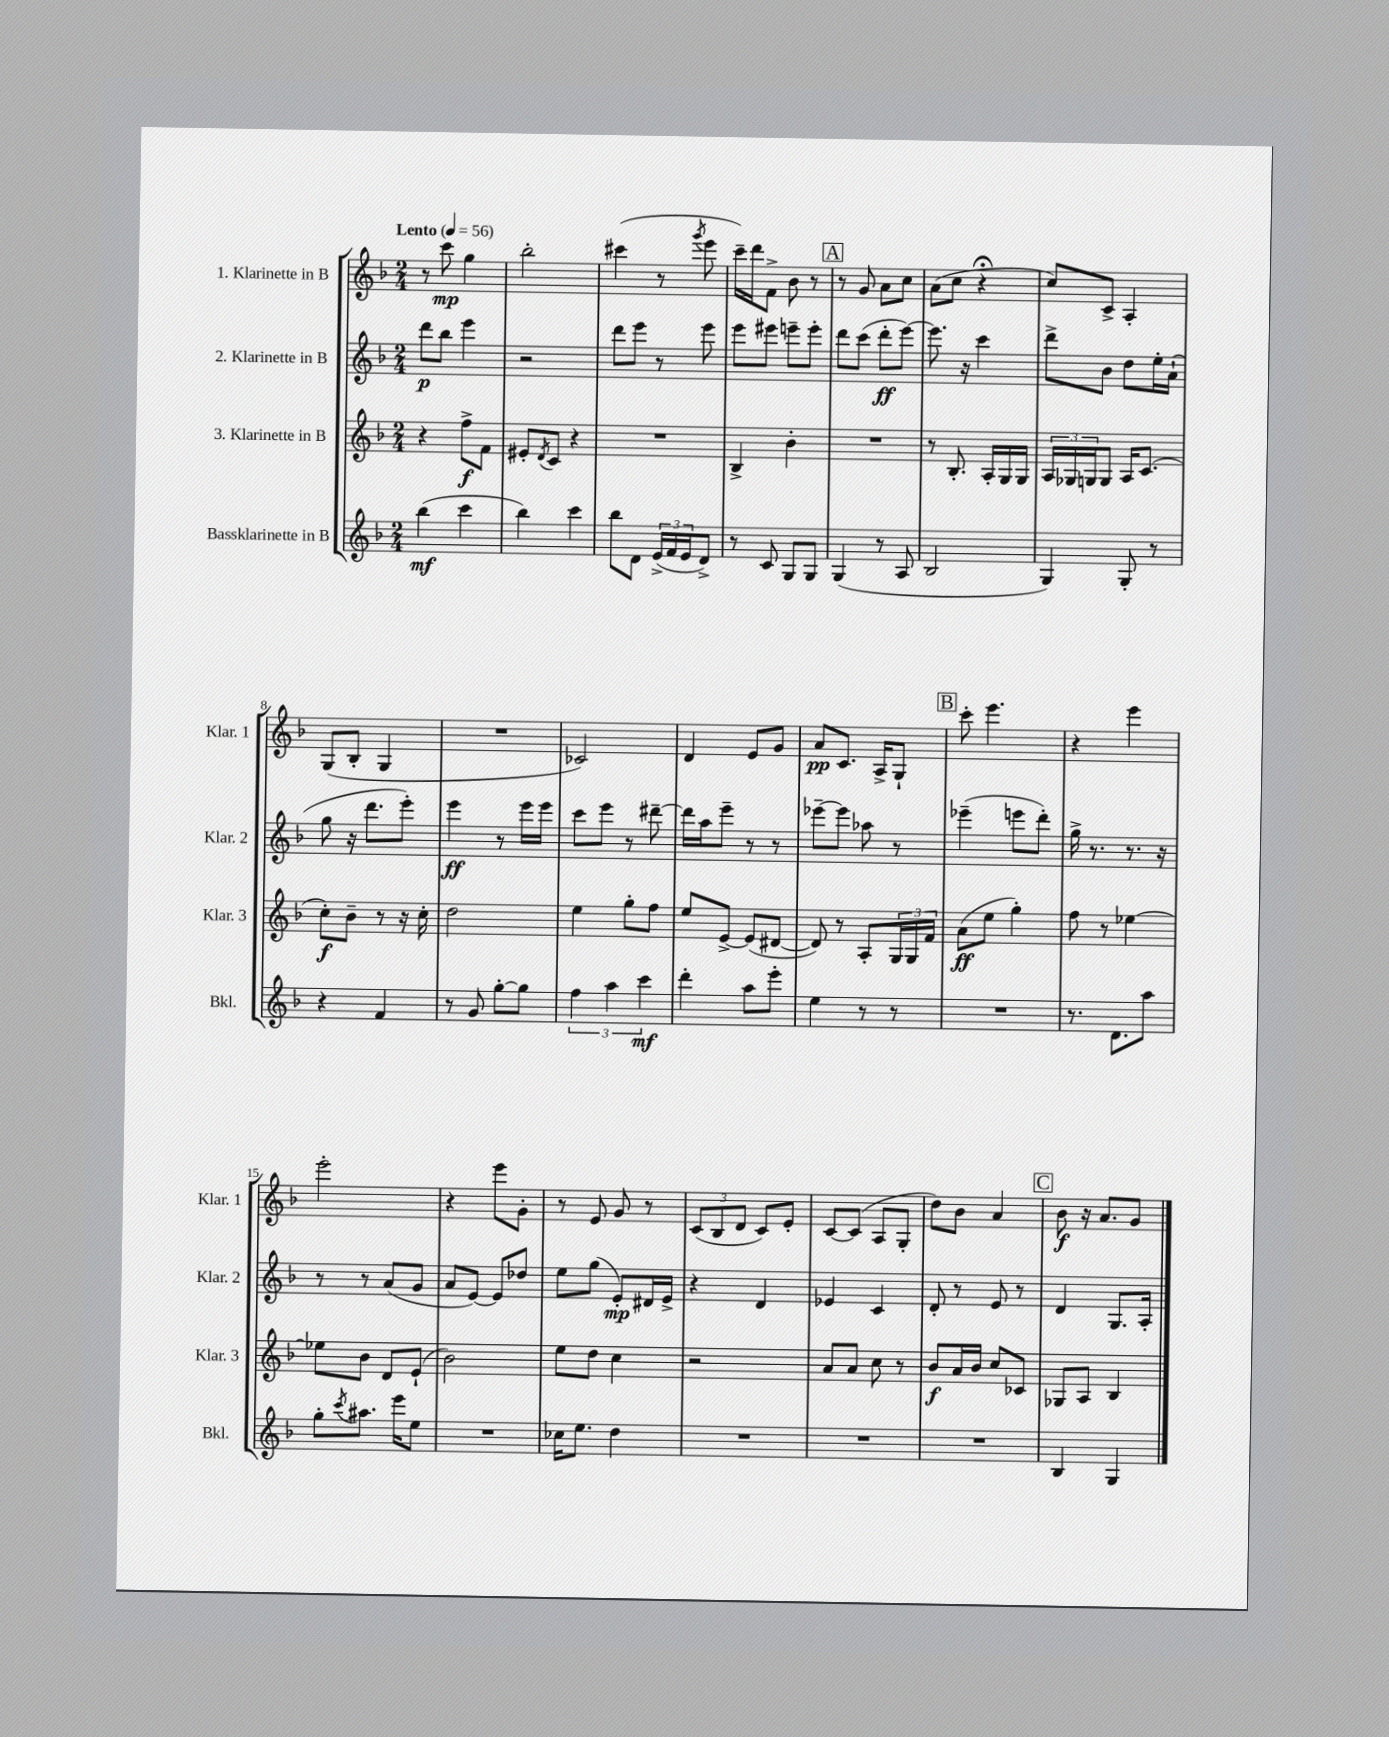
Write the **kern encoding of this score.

**kern	**kern	**kern	**kern
*staff4	*staff3	*staff2	*staff1
*clefG2	*clefG2	*clefG2	*clefG2
*k[b-]	*k[b-]	*k[b-]	*k[b-]
*M2/4	*M2/4	*M2/4	*M2/4
*MM56	*MM56	*MM56	*MM56
(4bb-	4r	8ddd	8r
.	.	8bb-	8ccc
4ccc	8ff^	4eee	4gg
.	8f	.	.
=	=	=	=
4bb-)	8e#'	2r	2bb-'
.	8qd	.	.
.	8c	.	.
4ccc	4r	.	.
=	=	=	=
8bb-	2r	8ddd	(4ccc#
8d	.	8eee	.
(24e^	.	8r	8r
24f	.	.	.
24e	.	.	.
.	.	.	8qggg
8d^)	.	8eee	8eee
=	=	=	=
8r	4B-^	8eee	16ccc~)
.	.	.	16ddd
8c	.	8eee#	8f^
8G	4b-'	8eee~	8b-
8G	.	8eee'	8r
=	=	=	=
(4G	2r	8ddd	8r
.	.	(8ccc	8g
8r	.	8ddd'	8a
8A	.	[8eee)	8cc
=	=	=	=
2B-	8r	8.eee]	(8a
.	8.B-'	.	8cc
.	.	16r	.
.	.	4ccc	4r;
.	16A'	.	.
.	16G	.	.
.	16G	.	.
=	=	=	=
4G)	24A	8ddd^	8cc)
.	24G-	.	.
.	24G	.	.
.	8G	8b-	8c^
8G'	16A	8dd	4A'
.	(8.c	.	.
8r	.	16ee'	.
.	.	(16a`	.
=	=	=	=
4r	8cc')	8gg	(8G
.	8b-~	16r	8B-'
.	.	8.ddd	.
4f	8r	.	4G
.	16r	8eee')	.
.	16cc'	.	.
=	=	=	=
8r	2dd	4eee	2r
8g	.	.	.
[8gg'	.	8r	.
8gg]	.	16eee	.
.	.	16eee	.
=	=	=	=
6ff	4ee	8ccc	2c-)
.	.	8eee	.
6aa	.	.	.
.	8gg'	8r	.
6ccc	.	.	.
.	8ff	[8ddd#~	.
=	=	=	=
4ddd'	8ee	16ddd#]	4d
.	.	16aa	.
.	[8e^	8eee~	.
8aa	(8e]	8r	8e
8eee'	[8d#	8r	8g
=	=	=	=
4ee	8d#])	[8eee-~	8a
.	8r	8eee-]	8.c
8r	8A'	8aa-	.
.	.	.	16A^
8r	24G	8r	8G`
.	24G	.	.
.	24f	.	.
=	=	=	=
2r	(8a	(4eee-~	8ccc'
.	8ee	.	4.eee
.	4gg')	8eee	.
.	.	8ddd')	.
=	=	=	=
8.r	8ff	16gg^	4r
.	.	8.r	.
.	8r	.	.
8.d	.	.	.
.	[4ee-	8.r	4eee
8aa	.	.	.
.	.	16r	.
=	=	=	=
8gg'	8ee-]	8r	2eee'
8qccc	.	.	.
8.aa#	8b-	8r	.
.	8d	(8a	.
16eee	.	.	.
8ee	(8e`	8g	.
=	=	=	=
2r	2b-)	8a	4r
.	.	[8e)	.
.	.	8e]	8eee
.	.	8dd-	8g'
=	=	=	=
16cc-	8ee	8ee	8r
8.ee	.	.	.
.	8dd	(8gg	8e
4dd	4cc	8e')	8g
.	.	16d#	8r
.	.	16e^	.
=	=	=	=
2r	2r	4r	(12c
.	.	.	12B-
.	.	.	12d
.	.	4d	8c)
.	.	.	8e'
=	=	=	=
2r	8a	4e-	[8c
.	8a	.	(8c]
.	8cc	4c	8A
.	8r	.	8G'
=	=	=	=
2r	8b-	8d'	8dd)
.	16a	8r	8b-
.	16b-	.	.
.	8cc	8e	4a
.	8c-	8r	.
=	=	=	=
4B-	8G-	4d	8b-
.	8A	.	16r
.	.	.	8.a
4G	4B-	8.G	.
.	.	.	8g
.	.	16A'	.
==	==	==	==
*-	*-	*-	*-
